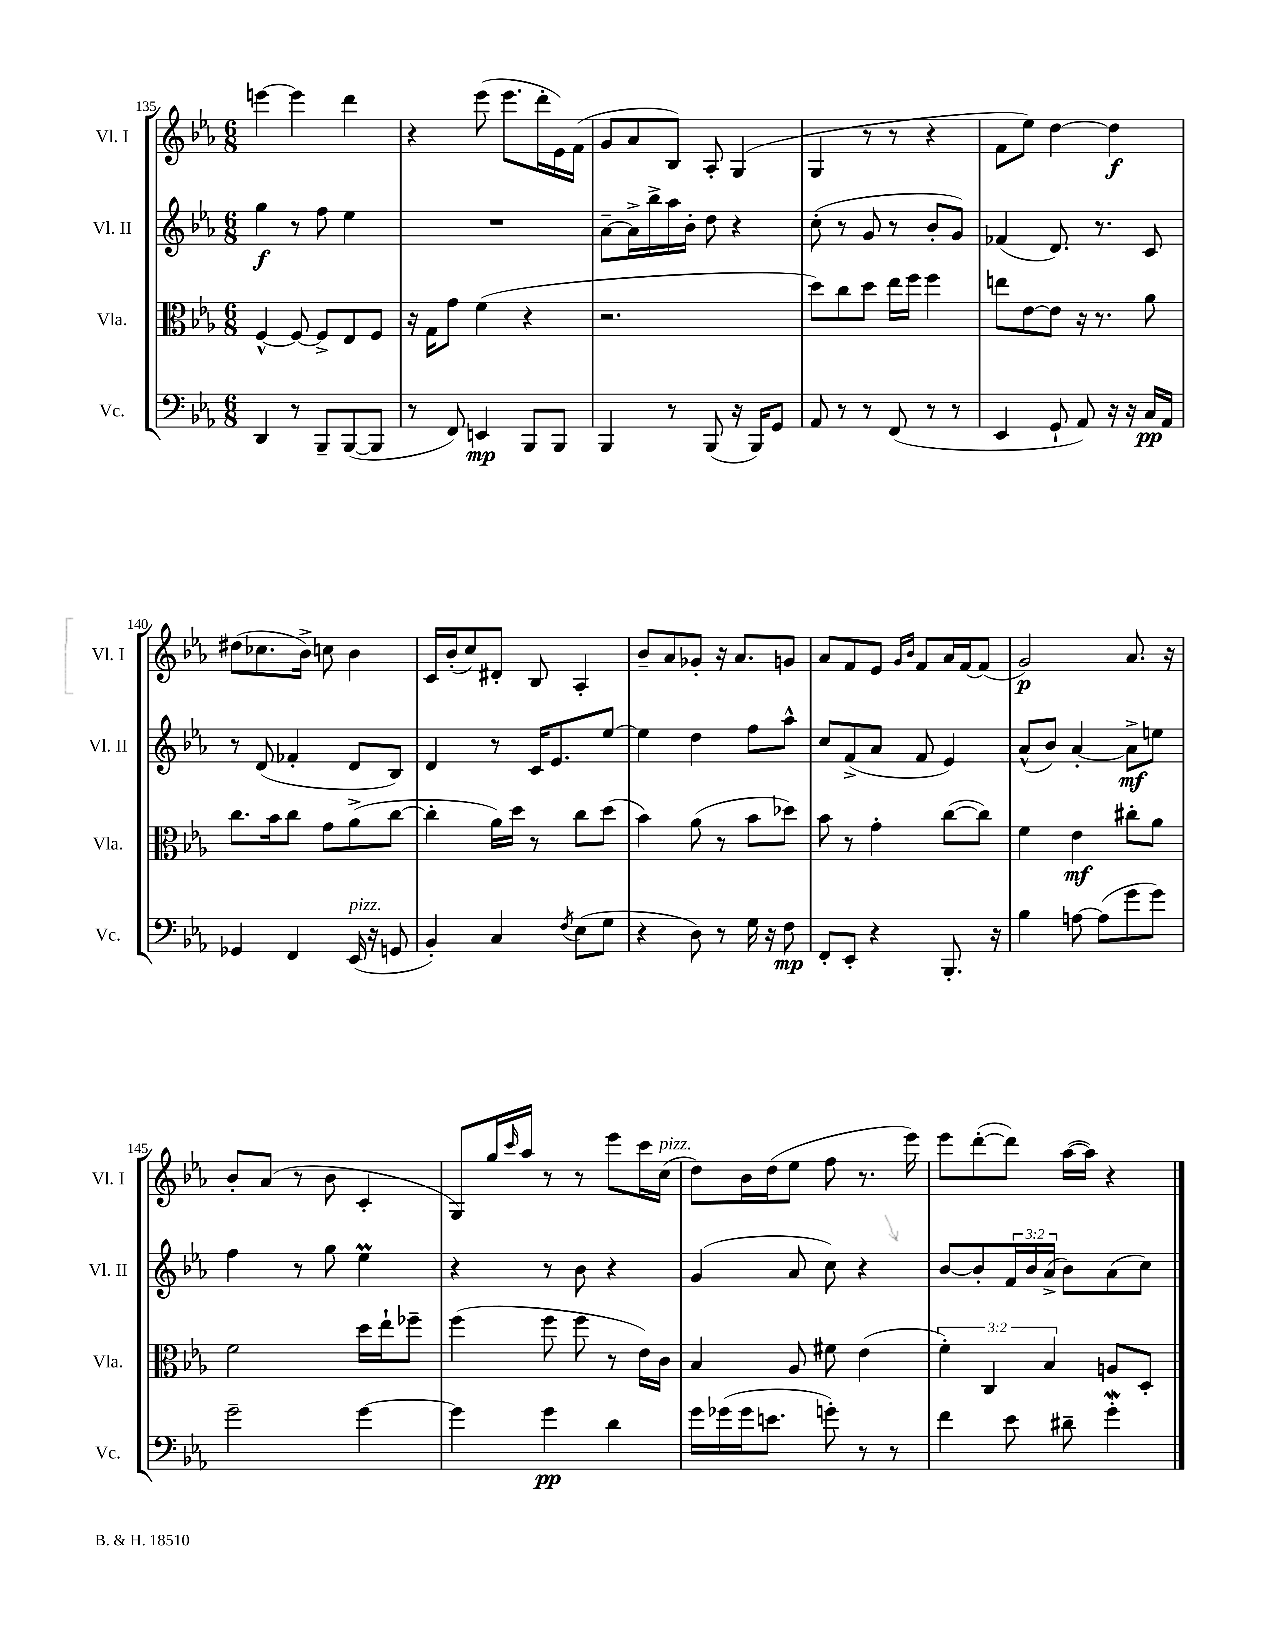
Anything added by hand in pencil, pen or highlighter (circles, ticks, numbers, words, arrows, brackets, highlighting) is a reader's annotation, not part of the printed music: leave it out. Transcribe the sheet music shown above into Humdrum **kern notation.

**kern	**dynam	**kern	**dynam	**kern	**dynam	**kern	**dynam
*part4	*part4	*part3	*part3	*part2	*part2	*part1	*part1
*staff4	*staff4	*staff3	*staff3	*staff2	*staff2	*staff1	*staff1
*I"Vc.	*	*I"Vla.	*	*I"Vl. II	*	*I"Vl. I	*
*I'Vc.	*	*I'Vla.	*	*I'Vl. II	*	*I'Vl. I	*
*clefF4	*	*clefC3	*	*clefG2	*	*clefG2	*
*k[b-e-a-]	*	*k[b-e-a-]	*	*k[b-e-a-]	*	*k[b-e-a-]	*
*M6/8	*	*M6/8	*	*M6/8	*	*M6/8	*
=135	=135	=135	=135	=135	=135	=135	=135
4DD/	.	[4F^^/	.	4gg\	f	[4eeen\	.
8r	.	8F/_	.	8r	.	4eee\]	.
8BBB-~/L	.	8F^/L]	.	8ff\	.	.	.
([8BBB-/	.	8E-/	.	4ee-\	.	4ddd\	.
8BBB-/J]	.	8F/J	.	.	.	.	.
=136	=136	=136	=136	=136	=136	=136	=136
8r	.	16r	.	2.r	.	4r	.
.	.	16G\KL	.	.	.	.	.
8FF/)	.	8g\J	.	.	.	.	.
4EEn/	mp	(4f\	.	.	.	(8eee-\	.
.	.	.	.	.	.	8.eee-\L	.
8BBB-/L	.	4r	.	.	.	.	.
.	.	.	.	.	.	16ddd'\L	.
8BBB-/J	.	.	.	.	.	16e-\)	.
.	.	.	.	.	.	(16f\JJ	.
=137	=137	=137	=137	=137	=137	=137	=137
4BBB-/	.	2.r	.	[8a-~\L	.	8g/L	.
.	.	.	.	16a-^\L]	.	8a-/	.
.	.	.	.	16bb-^\	.	.	.
8r	.	.	.	16aa-\	.	8B-/J)	.
.	.	.	.	16b-'\JJ	.	.	.
(8BBB-/	.	.	.	8dd\	.	8A-'/	.
16r	.	.	.	4r	.	(4G/	.
16BBB-/KL)	.	.	.	.	.	.	.
8GG/J	.	.	.	.	.	.	.
=138	=138	=138	=138	=138	=138	=138	=138
8AA-/	.	8dd\L)	.	(8cc'\	.	4G/	.
8r	.	8cc\	.	8r	.	.	.
8r	.	8dd\J	.	8g/	.	8r	.
(8FF/	.	16ee-\LL	.	8r	.	8r	.
.	.	16ff\JJ	.	.	.	.	.
8r	.	4ff\	.	8b-'/L	.	4r	.
8r	.	.	.	8g/J)	.	.	.
=139	=139	=139	=139	=139	=139	=139	=139
4EE-/	.	8een\L	.	(4f-X/	.	8f\L	.
.	.	[8e-\	.	.	.	8ee-\J)	.
8GG`/	.	8e-\J]	.	8.d/)	.	[4dd\	.
8AA-/)	.	16r	.	.	.	.	.
.	.	8.r	.	8.r	.	.	.
16r	.	.	.	.	.	4dd\]	f
16r	.	.	.	.	.	.	.
16C/LL	pp	8a-\	.	8c/	.	.	.
16AA-/JJ	.	.	.	.	.	.	.
!!LO:LB:g=z
=140	=140	=140	=140	=140	=140	=140	=140
4GG-X/	.	8.cc\L	.	8r	.	(8dd#X\L	.
.	.	.	.	(8d/	.	8.cc-X\	.
.	.	16b-\k	.	.	.	.	.
4FF/	.	8cc\J	.	4f-X'/	.	.	.
.	.	.	.	.	.	16b-^\Jk)	.
.	.	8g\L	.	.	.	8ccn\	.
!LO:TX:a:i:t=pizz.	!	!	!	!	!	!	!
(16EE-/	.	(8a-^\	.	8d/L	.	4b-\	.
16r	.	.	.	.	.	.	.
8GGn/	.	[8cc\J	.	8B-/J)	.	.	.
=141	=141	=141	=141	=141	=141	=141	=141
4BB-'/)	.	4cc'\]	.	4d/	.	16c/LL	.
.	.	.	.	.	.	(16b-'/J	.
.	.	.	.	.	.	8cc/)	.
4C/	.	16a-\LL)	.	8r	.	8d#X'/J	.
.	.	16dd\JJ	.	.	.	.	.
.	.	8r	.	16c/KL	.	8B-/	.
.	.	.	.	8.e-/	.	.	.
8qF/	.	.	.	.	.	.	.
(8E-\L	.	8cc\L	.	.	.	4A-'/	.
8G\J	.	(8dd\J	.	[8ee-/J	.	.	.
=142	=142	=142	=142	=142	=142	=142	=142
4r	.	4b-\)	.	4ee-\]	.	8b-~/L	.
.	.	.	.	.	.	8a-/	.
8D\)	.	(8a-\	.	4dd\	.	8g-X'/J	.
8r	.	8r	.	.	.	16r	.
.	.	.	.	.	.	8.a-/L	.
16G\	.	8b-\L	.	8ff\L	.	.	.
16r	.	.	.	.	.	.	.
8F\	mp	8dd-X\J)	.	8aa-^^\J	.	8gn/J	.
=143	=143	=143	=143	=143	=143	=143	=143
8FF'/L	.	8b-\	.	8cc/L	.	8a-/L	.
8EE-'/J	.	8r	.	(8f^/	.	8f/	.
4r	.	4g'\	.	8a-/J	.	8e-/J	.
.	.	.	.	.	.	16qqg/LL	.
.	.	.	.	.	.	16qqb-/JJ	.
.	.	.	.	8f/	.	8f/L	.
8.BBB-'/	.	([8cc\L	.	4e-/)	.	16a-/L	.
.	.	.	.	.	.	[16f/J	.
.	.	8cc\J])	.	.	.	(8f/J]	.
16r	.	.	.	.	.	.	.
=144	=144	=144	=144	=144	=144	=144	=144
4B-\	.	4f\	.	(8a-^^/L	.	2g/)	p
.	.	.	.	8b-/J)	.	.	.
[8An\	.	4e-\	mf	[4a-'/	.	.	.
(8A\L]	.	.	.	.	.	.	.
8g\	.	8cc#X'\L	.	8a-^\L]	mf	8.a-/	.
8g\J)	.	8a-\J	.	8een\J	.	.	.
.	.	.	.	.	.	16r	.
!!LO:LB:g=z
=145	=145	=145	=145	=145	=145	=145	=145
2g~\	.	2f\	.	4ff\	.	8b-'/L	.
.	.	.	.	.	.	(8a-/J	.
.	.	.	.	8r	.	8r	.
.	.	.	.	8gg\	.	8b-\	.
[4g\	.	16dd\LL	.	4ee-M\	.	4c'/	.
.	.	16ee-`\J	.	.	.	.	.
.	.	8ff-X~\J	.	.	.	.	.
=146	=146	=146	=146	=146	=146	=146	=146
4g\]	.	(4ff\	.	4r	.	8G/L)	.
.	.	.	.	.	.	16gg/L	.
.	.	.	.	.	.	16qqccc/	.
.	.	.	.	.	.	16aa-/JJ	.
4g\	pp	8ff\	.	8r	.	8r	.
.	.	8ff\	.	8b-\	.	8r	.
4d\	.	8r	.	4r	.	8eee-\L	.
.	.	16e-\LL)	.	.	.	16ccc\L	.
!	!	!	!	!	!	!LO:TX:a:i:t=pizz.	!
.	.	16c\JJ	.	.	.	(16cc\JJ	.
=147	=147	=147	=147	=147	=147	=147	=147
16g\LL	.	4B-/	.	(4g/	.	8dd\L)	.
(16g-X\	.	.	.	.	.	.	.
16g-\J	.	.	.	.	.	16b-\L	.
8.en\J	.	.	.	.	.	(16dd\J	.
.	.	8A-/	.	8a-/	.	8ee-\J	.
8gn'\)	.	8f#X\	.	8cc\)	.	8ff\	.
8r	.	(4e-\	.	4r	.	8.r	.
8r	.	.	.	.	.	.	.
.	.	.	.	.	.	16eee-\)	.
=148	=148	=148	=148	=148	=148	=148	=148
4f\	.	6f'\)	.	[8b-/L	.	8eee-\L	.
.	.	.	.	8b-'/]	.	([8ddd'\	.
.	.	6C/	.	.	.	.	.
8e-\	.	.	.	24f/L	.	8ddd\J])	.
.	.	.	.	24b-/	.	.	.
.	.	6B-/	.	(24a-^/JJ	.	.	.
8d#X~\	.	.	.	8b-\L)	.	([16aa-\LL	.
.	.	.	.	.	.	16aa-\JJ])	.
4gW'\	.	8An/L	.	(8a-\	.	4r	.
.	.	8D'/J	.	8cc\J)	.	.	.
==	==	==	==	==	==	==	==
*-	*-	*-	*-	*-	*-	*-	*-
